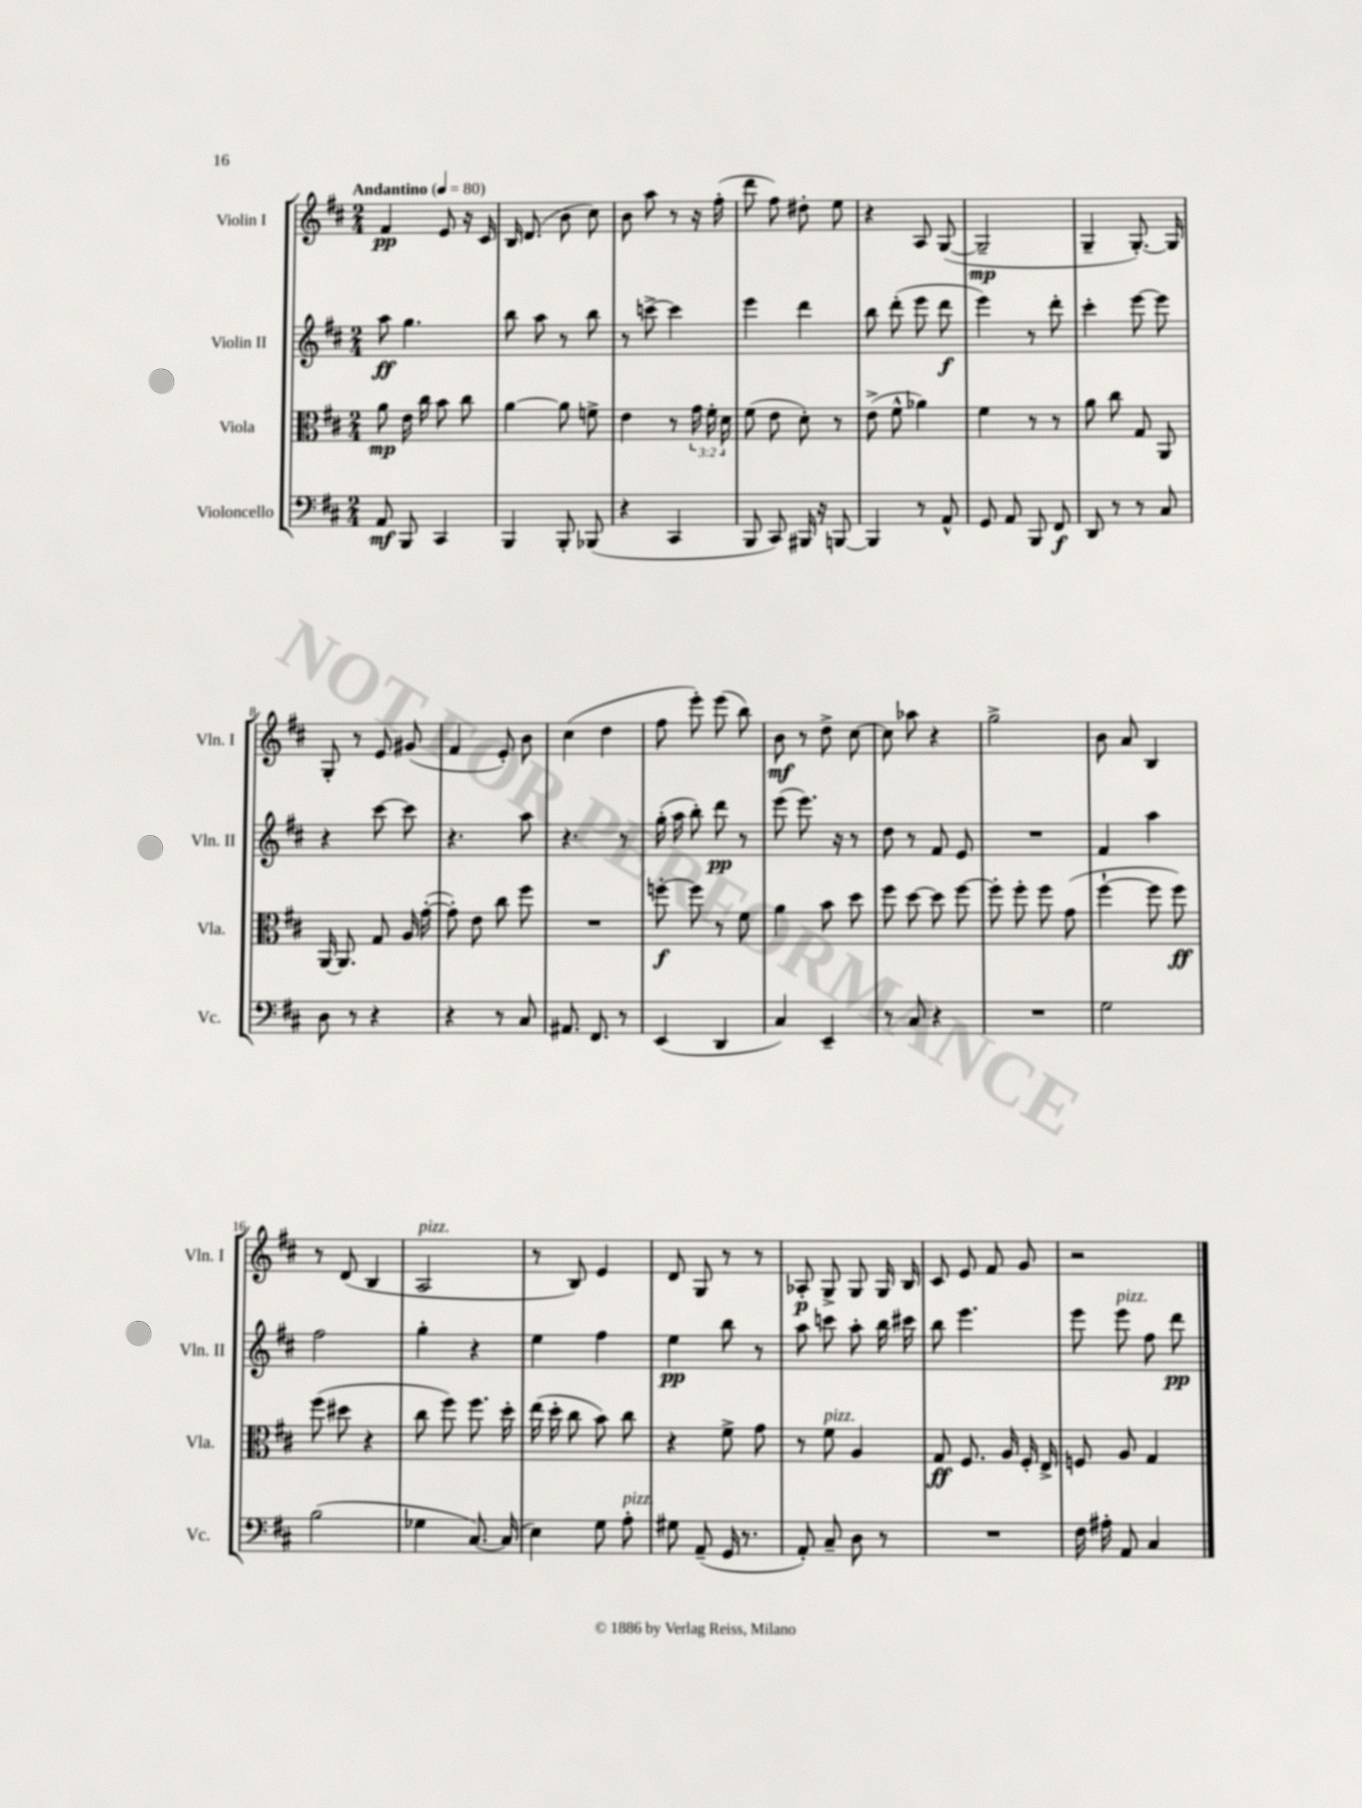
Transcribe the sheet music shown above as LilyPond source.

<<
\new StaffGroup <<
\new Staff = "s0" \with { instrumentName = "Violin I" shortInstrumentName = "Vln. I" } {
    \clef treble \key d \major \numericTimeSignature \time 2/4 \tempo "Andantino" 4 = 80
    \autoBeamOff fis'4\pp e'8 r16 cis'16 |
    b16 d'8.( b'8 cis''8) |
    b'8 a''8 r8 r16 fis''16-.( |
    d'''8 fis''8) dis''8-. e''8 |
    r4 a8 g8~( |
    g2--\mp |
    g4-- g8.~-.) g16 |
    g8-. r8 e'8 gis'8( |
    fis'4 e'8-.) b'8 |
    cis''4( d''4 |
    fis''8 e'''8-.) e'''8( b''8) |
    b'8\mf r8 d''8-> cis''8~ |
    cis''8 aes''8 r4 |
    g''2-> |
    b'8 a'8 b4 |
    r8 d'8( b4 |
    a2^\markup { \italic "pizz." } |
    r8 b8) e'4 |
    d'8 g8 r8 r8 |
    aes8-.\p g8-> g8 g16 b16 |
    cis'8 e'8 fis'8 g'8 |
    r2 \bar "|." |
}
\new Staff = "s1" \with { instrumentName = "Violin II" shortInstrumentName = "Vln. II" } {
    \clef treble \key d \major \numericTimeSignature \time 2/4
    \autoBeamOff a''8\ff g''4. |
    b''8 a''8 r8 b''8 |
    r8 c'''8~-> c'''4 |
    e'''4 d'''4 |
    b''8 d'''8-.( e'''8 d'''8\f |
    e'''4) r8 d'''8-. |
    cis'''4-. e'''8~ e'''8 |
    r4 cis'''8~ cis'''8 |
    r4. a''8 |
    r4. r8 |
    g''16-.( a''16 b''8-.) d'''8\pp r8 |
    e'''8( e'''8.) r16 r8 |
    d''8 r8 fis'8 e'8 |
    R2 |
    fis'4 a''4 |
    fis''2 |
    g''4-. r4 |
    e''4 fis''4 |
    e''4\pp b''8 r8 |
    a''8 c'''8 a''8-. b''16 cis'''16 |
    b''8 e'''4. |
    e'''8 e'''8^\markup { \italic "pizz." } fis''8 d'''8\pp \bar "|." |
}
\new Staff = "s2" \with { instrumentName = "Viola" shortInstrumentName = "Vla." } {
    \clef alto \key d \major \numericTimeSignature \time 2/4 \override Staff.TupletNumber.text = #tuplet-number::calc-fraction-text
    \autoBeamOff a'8\mp e'16 cis''16 b'8 cis''8 |
    a'4~ a'8 f'8-> |
    e'4 r8 \tuplet 3/2 { g'16 fis'16-. d'16 } |
    fis'8( e'8 d'8-.) r8 |
    e'8->( fis'8-^ aes'4) |
    fis'4 r8 r8 |
    a'8 cis''8 g8 a,8 |
    a,16~ a,8. g8 a16 g'16~-.( |
    g'8-.) e'8 cis''8 fis''8 |
    R2 |
    f''8~-.\f f''8 r8 fis'8 |
    a'4 b'8 d''8 |
    fis''8 d''8~ d''8 fis''8~ |
    fis''8-. fis''8-. fis''8 g'8( |
    fis''4~-! fis''8 fis''8\ff) |
    fis''8( dis''8 r4 |
    cis''8 fis''8) fis''8. d''16-. |
    e''16( d''16-. cis''8 b'8) cis''8 |
    r4 fis'8-> g'8 |
    r8 fis'8^\markup { \italic "pizz." } a4 |
    g8\ff fis8. a16 fis16-. e16-> |
    f8 a8 g4 \bar "|." |
}
\new Staff = "s3" \with { instrumentName = "Violoncello" shortInstrumentName = "Vc." } {
    \clef bass \key d \major \numericTimeSignature \time 2/4
    \autoBeamOff a,8\mf b,,8 cis,4 |
    b,,4 b,,8-. bes,,8( |
    r4 cis,4 |
    b,,8 cis,8) bis,,16 r16 b,,8~ |
    b,,4 r8 a,8-^ |
    g,8 a,8 b,,8 fis,8\f |
    d,8 r8 r8 cis8 |
    d8 r8 r4 |
    r4 r8 cis8 |
    ais,8. fis,8. r8 |
    e,4( d,4 |
    cis4) e,4-- |
    r8 cis8 r4 |
    R2 |
    g2 |
    b2( |
    ges4 cis8.~) cis16( |
    e4) g8 a8-.^\markup { \italic "pizz." } |
    gis8 a,8--( g,16 r8. |
    a,8-.) cis8-- d8 r8 |
    R2 |
    fis16 ais16-. a,8 cis4 \bar "|." |
}
>>
>>
